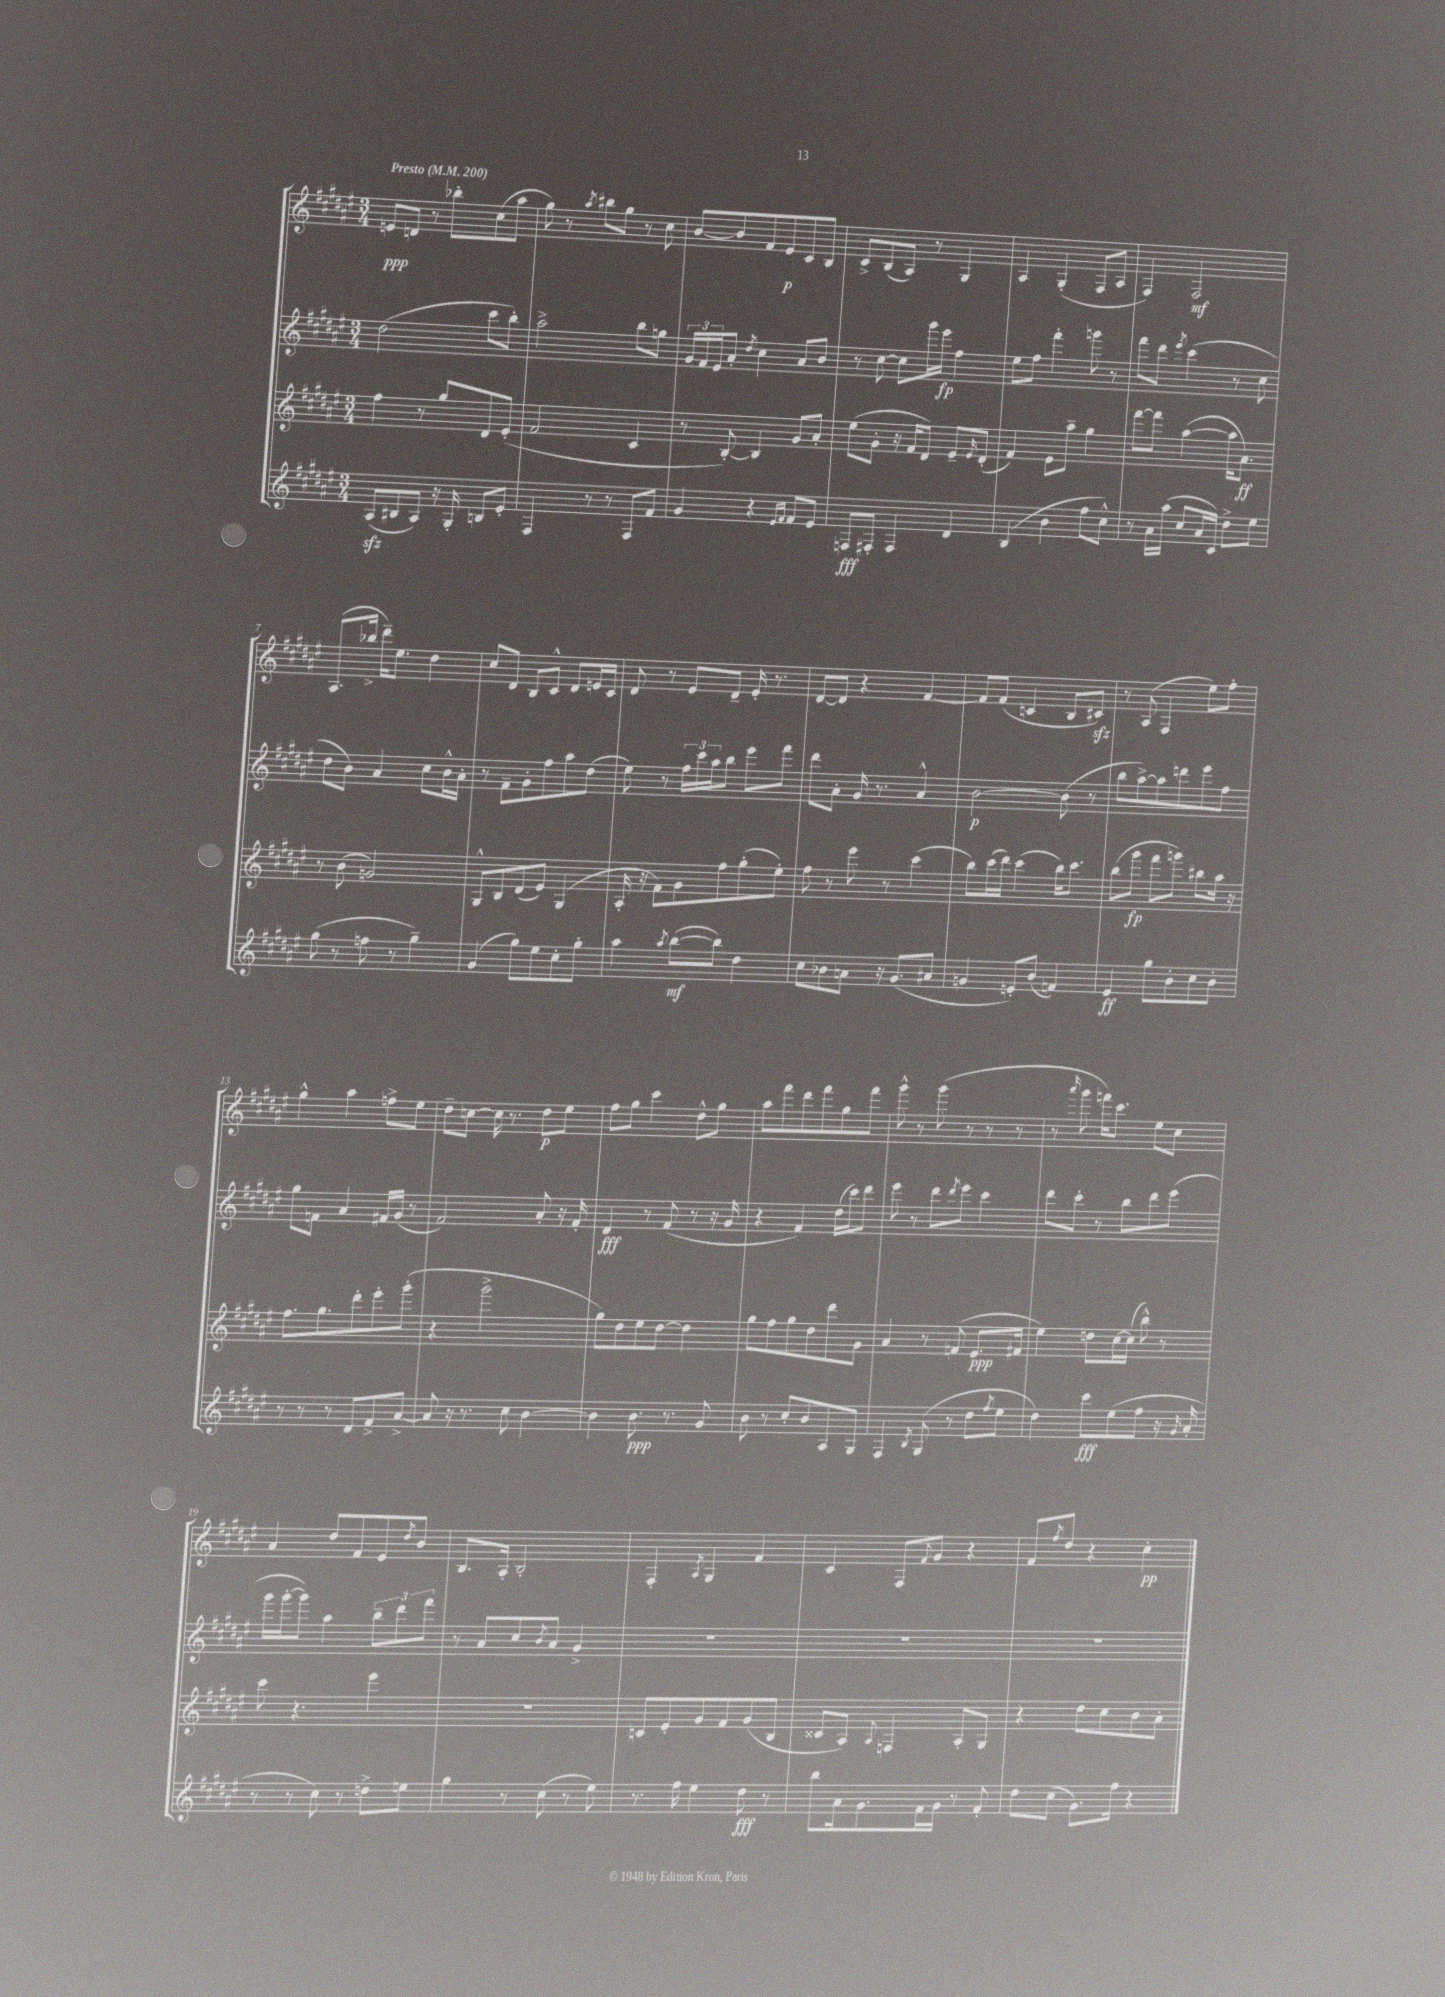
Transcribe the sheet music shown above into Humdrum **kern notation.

**kern	**kern	**kern	**kern
*staff4	*staff3	*staff2	*staff1
*clefG2	*clefG2	*clefG2	*clefG2
*k[f#c#g#d#a#e#]	*k[f#c#g#d#a#e#]	*k[f#c#g#d#a#e#]	*k[f#c#g#d#a#e#]
*M3/4	*M3/4	*M3/4	*M3/4
*MM200	*MM200	*MM200	*MM200
(8A#/L	4ff#\	(2dd#\	8e/L
8B#/	.	.	8d/J
8A#/J)	8r	.	8r
16r	8gg#/L	.	8bb-'\L
16G#'/	.	.	.
8B/L	8d#/	8ccc#\L	(8cc#\
8e#'/J	(8e#'/J	8bb'\J)	8aa#\J
=	=	=	=
4F#/	2f#/	2aa#^\	8gg#\)
.	.	.	8r
.	.	.	8qaa#/
8r	.	.	8bb#\L
8r	.	.	8gg#\J
8F#/L	4c#/	8bb\L	8r
8f#/J	.	8gg\J	8cc#\
=	=	=	=
4g#/	8r	24g#/LL	[8b/L
.	.	24f#/	.
.	.	24e#/J	.
.	[8B'/)	8a#'/J	8b/]
.	.	8qdd#/	.
4r	4B/]	4cc#\	8f#/
.	.	.	8e#/
16qqe#/LL	.	.	.
16qqf#/JJ	.	.	.
8f#/L	8g#/L	8a#/L	8c#/
8e#/J	8a#'/J	8b/J	8B/J
=	=	=	=
8F/L	(8ee#\L	8r	8c#^/L
8F#'/J	8g#'\J	[8cc#\	(8B/
4F#/	16r	8cc#\]L	8A#/J)
.	16f#/LK	.	.
.	8d#/J)	16ggg#\L	8r
.	.	16eee#\JJ	.
4d#/	8e#~/L	4ff#\	4G#/
.	16qqe#/	.	.
.	(8d#'/J	.	.
=	=	=	=
(4B/	4f#/)	8ee#\L	4A#/
.	.	8ff#\J	.
4b\	8e#\L	4fff#'\	(4G#'/
.	8aa#~\J	.	.
8ff#\L	4gg#\	8ggg\	8F#/L
8cc#^^\J)	.	8r	8A#/J
=	=	=	=
8r	[8fff#\L	8fff#\L	4F#/)
16a#\LL	8fff#\]J	8ddd#\J	.
(16aa#\JJ	.	.	.
.	.	8qeee#/	.
8cc#/L	([4aa#\	(4ccc#\	2F#/
16a#/L	.	.	.
16c#/JJ)	.	.	.
8dd#^\L	16aa#\]LK	8r	.
.	8.a#\J)	.	.
8ee#\J	.	8cc#\	.
=	=	=	=
(8gg#\	8r	8dd#\L	(8.A#/L
8r	(8b\	8b\J)	.
.	.	.	16bb-^/Jk
8ff\	2g/)	4a#/	16ddd#~\LK)
.	.	.	8.ee#\J
8r	.	.	.
4gg#~\)	.	8cc#\L	4dd#\
.	.	16b^^\L	.
.	.	16a#'\JJ	.
=	=	=	=
(4g#/	8G#^^/L	8r	8cc#/L
.	8B/	8f#~\L	8d#/J
8gg#\L)	(8d#/	8g#'\	8B/L
8ee#\	8e#/J)	8ff#\	8c#^^/J
8cc#'\	(4G#/	8aa#\	8d#/L
8gg#'\J	.	(8dd#\J	16e/L
.	.	.	16c#/JJ
=	=	=	=
4aa#\	16A#'/	8ee#\)	8d#/
.	16r	.	.
.	8f#\L)	8r	8r
8qaa#/	.	.	.
([8bb\L	8g#\	24ff#\LL	8e#/L
.	.	24ccc#\	.
.	.	24aa#\J	.
8bb\]J)	8ff#\	8bb\J	8d#~/J
4dd#\	(8gg#'\	8eee#\L	16e#'/
.	.	.	8.r
.	8ee#'\J)	8fff#\J	.
=	=	=	=
8cc#\L	8ff#\	8ddd#\L	[8d#/L
8b-\	8r	8a#'\J	8d#/]J
8a\J	8eee#\	16g#/	4r
.	.	8.r	.
16r	8r	.	.
(8.g#/L	.	.	.
.	(4ccc#\	4a#^^/	[4f#/
8a#/J	.	.	.
=	=	=	=
4g/	8bb\L)	[2b\	8f#/]L
.	(16ccc#\L	.	(8f#/J
.	16ddd#\JJ)	.	.
8e'/L)	(4ccc#\	.	4c/
(8b/J	.	.	.
4f/)	16bb\LK)	(8b\]	8B/L
.	8.ccc#\J	.	.
.	.	8r	8c#/J)
=	=	=	=
4e#/	(8bb\L	8bb\L	8r
.	8ggg#\J	[8aa#^\)	(8A#/
8gg#\L	8fff#\L	8aa#\]	4F#/
8b'\	8ggg\J)	8ddd\	.
8cc#\	8bb#\L	8eee#\	8ee#\L)
8b'\J	16aa#\Jk	8ff#\J	8ff#'\J
.	16r	.	.
=	=	=	=
8r	8.ff#\L	8gg#\L	4gg#^^\
8r	.	8f\J	.
.	8.gg#\	.	.
8r	.	4a#/	4aa#\
8d#/L	8ddd#'\	.	.
8f#^/	8eee#'\	16f#/LL	8ff^\L
.	.	(16g#/JJ	.
[8a#^/J	(8ggg#'\J	8r	8ee#\J
=	=	=	=
8a#/]	4r	2f#/)	8dd#~\L
16r	.	.	[8cc\J
8.r	.	.	.
.	2ggg#^\	.	16cc\]
.	.	.	8.r
8cc#\	.	.	.
[4b\	.	8a#'/	8dd#\L
.	.	16r	8ee#\J
.	.	16f#'/	.
=	=	=	=
4b\]	8gg#\L)	4d#/	8ff#\L
.	8dd#\	.	8gg#\J
8.b\	8ee#\	8r	4ccc#\
.	[8dd#\J	(8f#/	.
8.r	.	.	.
.	4dd#\]	8r	8dd#^^\L
8g#/	.	16r	8gg#\J
.	.	16g#/	.
=	=	=	=
8b\	8gg#\L	4r	8aa#\L
8r	8ff#\	.	8fff#\
8cc#'/L	8gg#\	4f#/)	8ddd#\
8b/	8dd#\	.	8fff#\
8A#/	8ddd#\	(16dd#\LL	8gg#\
.	.	16ccc#\J)	.
8G#/J	8g#\J	8ddd#\J	8fff#\J
=	=	=	=
4F#/	4a#/	8eee#\	8ggg#^^\
.	.	8r	8r
8qB/	.	.	.
(8G#/	8r	8ddd#\L	(8ggg#\
.	.	8qddd#/	.
8r	(8f/	8eee#\J	8r
8dd#\L	8.e#/L	4ccc#\	8r
8qff#/	.	.	.
8ee#\J	.	.	8r
.	16f#/Jk	.	.
=	=	=	=
4dd#\)	4ee#\)	8ddd#\L	8r
.	.	.	16qqaaa#/
.	.	8ccc#'\J	8ggg#\
8ccc#\L	8dd\L	8r	16fff\LK)
.	.	.	8.ccc#\J
(8ee#\	[16cc#\L	8bb\L	.
.	(16cc#\]JJ	.	.
8ff#\J	8bb^^\)	8ddd#\	8ee#\L
16r	8r	(8eee#\J	8cc#\J
16qqg#/	.	.	.
16a#'/	.	.	.
=	=	=	=
8r	8ccc#\	16ggg#\LL	4a#/
.	.	[16ggg#'\J	.
8r	4.r	8ggg#\]J)	.
8cc#\)	.	4aa#\	8dd#/L
8r	.	.	8f#/
8dd^\L	4eee#\	12bb~\L	8e#/
.	.	12ddd#\	.
.	.	.	8qdd#/
8ee\J	.	.	8b/J
.	.	12fff#\J	.
=	=	=	=
4gg#\	2.r	8r	8.B/L
.	.	8a#/L	.
.	.	.	16A#'/Jk
8r	.	8cc#/	2B'/
.	.	8qb/	.
(8cc#\	.	8a#/J	.
8r	.	4g#^/	.
8ee#\)	.	.	.
=	=	=	=
8.r	8c/L	2.r	4F#'/
.	8e#'/	.	.
16ff#\	.	.	.
.	.	.	8qA#/
4ee#\	8g#/	.	4G#/
.	8f#/	.	.
8dd#\	(8g#/	.	4f#/
8r	8B/J	.	.
=	=	=	=
8bb\L	8c##/L	2.r	4c#/
16a#\k	8A#/J)	.	.
8.g#\	.	.	.
.	8qqA#/	.	.
.	4F/	.	8F#/L
.	.	.	8qqf#/
16f#\L	.	.	8g#/J
16g#\JJ	.	.	.
8r	8A#'/L	.	4r
8f#'/	8G#/J	.	.
=	=	=	=
8dd#\L	4r	2.r	8f#/L
.	.	.	8qff#/
(8cc#\J	.	.	8dd#/J
8.g#\L)	8dd#\L	.	4r
.	8cc#\	.	.
16ff#\Jk	.	.	.
4r	8b\	.	4cc#'\
.	8a#'\J	.	.
==	==	==	==
*-	*-	*-	*-
